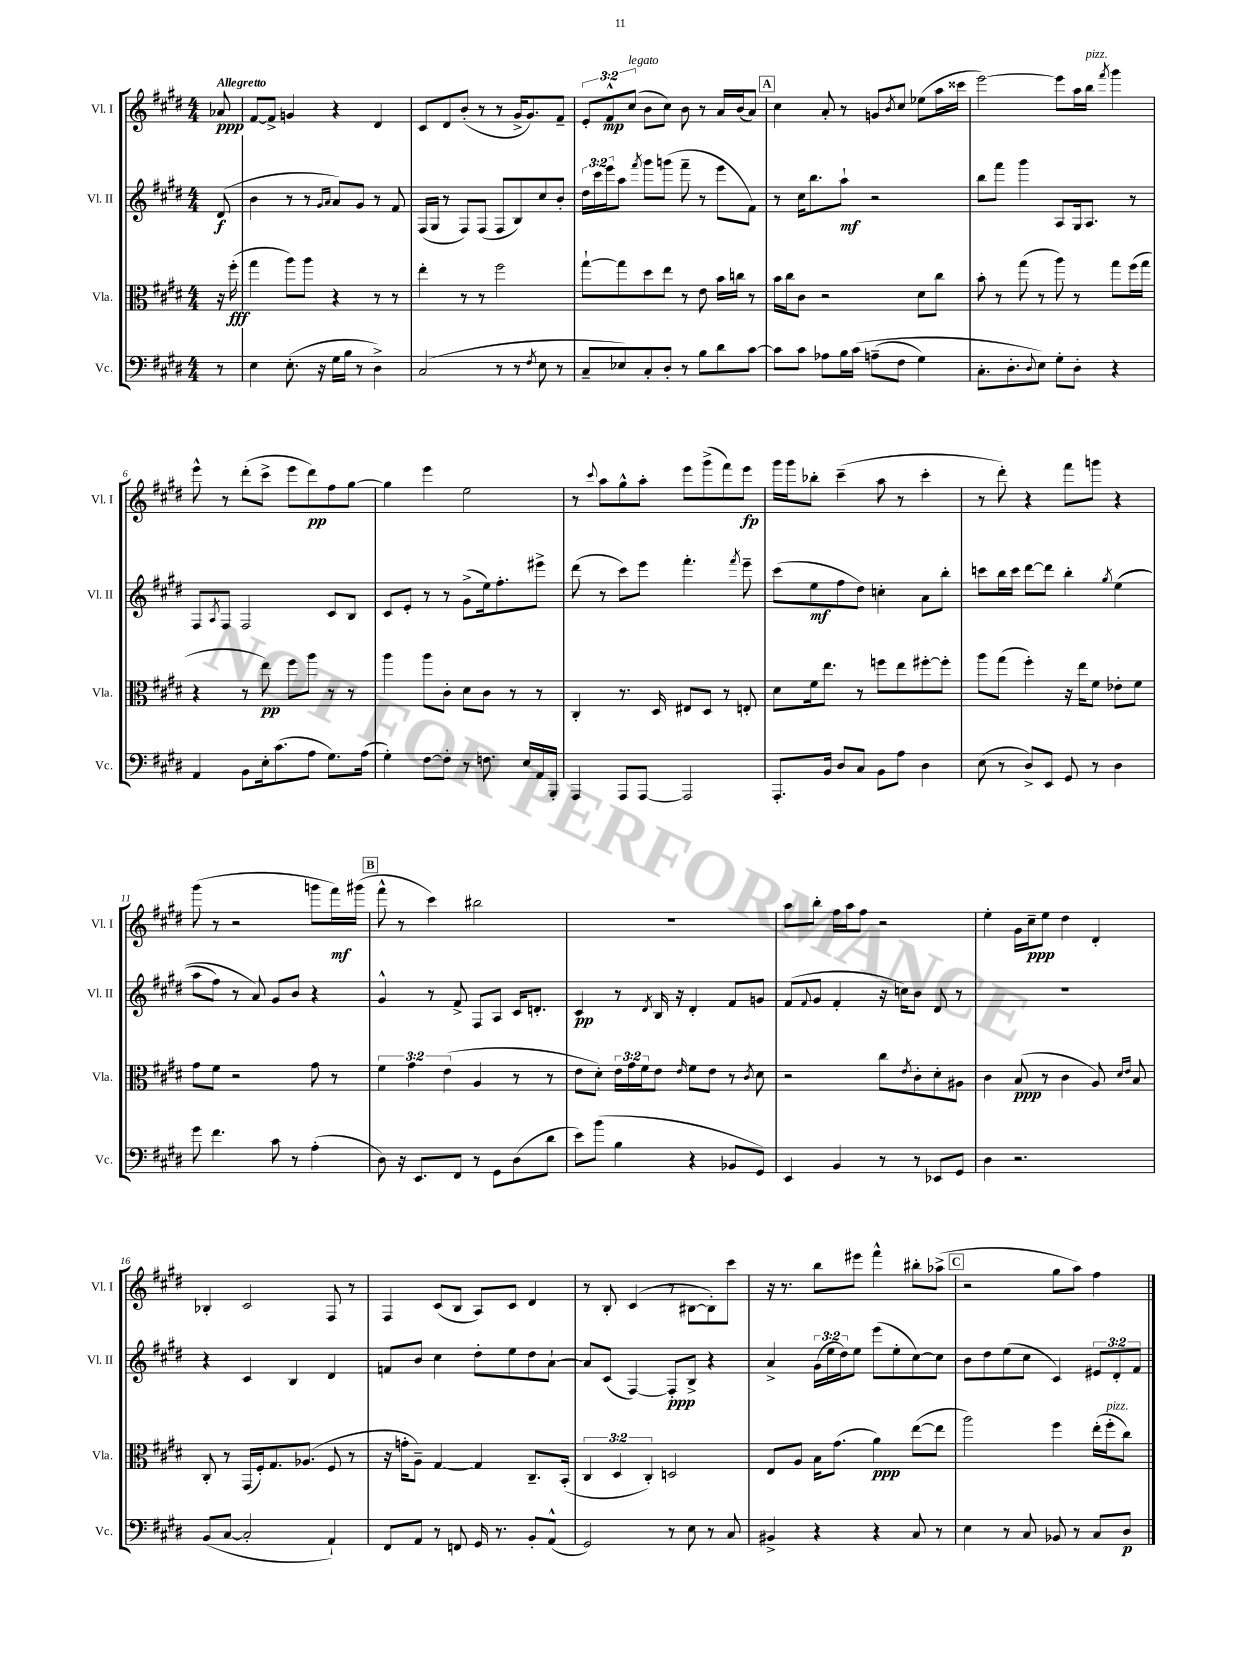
<<
\new StaffGroup <<
\new Staff = "s0" \with { instrumentName = "Vl. I" shortInstrumentName = "Vl. I" } {
    \clef treble \key e \major \numericTimeSignature \time 4/4 \override Staff.TupletNumber.text = #tuplet-number::calc-fraction-text \partial 8 \tempo "Allegretto"
    aes'8\ppp |
    fis'8~ fis'8-> g'4 r4 dis'4 |
    cis'8 dis'8 b'8-.( r8 r8 gis'16-> gis'8.) fis'8-- |
    \tuplet 3/2 { e'8-. fis'8-^\mp cis''8^\markup { \italic "legato" }( } b'8 cis''8) b'8 r8 a'16 b'16( a'8) |
    \mark \markup { \box "A" } cis''4 a'8-. r8 g'8 \acciaccatura { b'8 } cis''8 ees''8( a''16 cisis'''16 |
    e'''2~) e'''8 a''16 b''16^\markup { \italic "pizz." } \acciaccatura { fis'''8 } gis'''4 |
    e'''8-^ r8 dis'''8-.( cis'''8-> e'''8 dis'''8\pp) fis''8 gis''8~ |
    gis''4 e'''4 e''2 |
    r8 \appoggiatura { cis'''8 } a''8 gis''8-^ a''8-. e'''8 gis'''8->( fis'''8) e'''8\fp |
    gis'''16 gis'''16 bes''8-. cis'''4--( a''8 r8 cis'''4-. |
    r8 dis'''8-.) r4 fis'''8 g'''8 r4 |
    gis'''8( r8 r2 g'''8 fis'''16\mf) gis'''16( |
    \mark \markup { \box "B" } fis'''8-^ r8 cis'''4) bis''2 |
    R1 |
    a''8 b''8-. fis''16 a''16 fis''8 r2 |
    e''4-. gis'16 cis''16--\ppp e''8 dis''4 dis'4-. |
    bes4-. cis'2 fis8 r8 |
    fis4 cis'8( b8 a8) cis'8 dis'4 |
    r8 b8-. cis'4( r8 bis8~ bis8-.) cis'''8 |
    r16 r8. b''8 eis'''8 fis'''4-^ bis''8-. aes''8->( |
    \mark \markup { \box "C" } r2 gis''8 a''8) fis''4 \bar "|." |
}
\new Staff = "s1" \with { instrumentName = "Vl. II" shortInstrumentName = "Vl. II" } {
    \clef treble \key e \major \numericTimeSignature \time 4/4 \override Staff.TupletNumber.text = #tuplet-number::calc-fraction-text \partial 8
    dis'8\f( |
    b'4 r8 r8 \grace { gis'16 a'16 } a'8) gis'8 r8 fis'8 |
    fis16( gis16 r8 fis8) fis8( fis8 b8) cis''8 b'8-. |
    \tuplet 3/2 { dis''16 cis'''16 e'''16 } a''8 \acciaccatura { fis'''8 } gis'''8 g'''8( fis'''8-- r8 e'''8 fis'8) |
    \mark \markup { \box "A" } r8 cis''16 b''8. a''8-!\mf r2 |
    b''8 fis'''8 gis'''4 a8 gis16 a8. r8 |
    fis8 \acciaccatura { a8 } fis8 fis2 cis'8 b8 |
    cis'8 e'8-. r8 r8 gis'8->( e''16) fis''8.-. eis'''8-> |
    dis'''8( r8 cis'''8) e'''8 fis'''4.-. \acciaccatura { fis'''8 } e'''8-- |
    cis'''8( e''8\mf fis''8 dis''8) c''4-. a'8 b''8-. |
    c'''8 b''16 c'''16 dis'''8~ dis'''8 b''4-. \acciaccatura { gis''8 } e''4(\( |
    a''8 fis''8) r8 a'8\) gis'8 b'8 r4 |
    \mark \markup { \box "B" } gis'4-^ r8 fis'8-> fis8 a8 cis'16 d'8.-. |
    cis'4\pp r8 \acciaccatura { dis'8 } b16 r16 dis'4-. fis'8 g'8 |
    fis'8( \appoggiatura { fis'8 } gis'8 fis'4-. r16 c''16) b'8 dis'8 r8 |
    R1 |
    r4 cis'4 b4 dis'4 |
    f'8 b'8 cis''4 dis''8-. e''8 dis''8 a'8~-! |
    a'8 cis'8( fis4~) fis8-.\ppp b8-> r4 |
    a'4-> \tuplet 3/2 { gis'16( e''16 dis''16) } e''8 e'''8( e''8-. cis''8~) cis''8 |
    \mark \markup { \box "C" } b'8 dis''8 e''8( cis''8 cis'4) \tuplet 3/2 { eis'8 dis'8-. fis'8 } \bar "|." |
}
\new Staff = "s2" \with { instrumentName = "Vla." shortInstrumentName = "Vla." } {
    \clef alto \key e \major \numericTimeSignature \time 4/4 \override Staff.TupletNumber.text = #tuplet-number::calc-fraction-text \partial 8
    r16 fis''16-.\fff( |
    gis''4 a''8) a''8 r4 r8 r8 |
    e''4-. r8 r8 fis''2 |
    gis''8~-! gis''8 dis''8 e''8 r8 e'8 b'16 c''16 r8 |
    \mark \markup { \box "A" } b'16 cis''16 cis'8 r2 dis'8 cis''8 |
    b'8-. r8 gis''8( r8 a''8) r8 gis''8 fis''16( gis''16 |
    r4 r8 e''8\pp) fis''8 a''8 r8 r8 |
    a''4 a''8 cis'8-. dis'8 cis'8 r8 r8 |
    cis4-. r8. dis16 eis8 dis8 r8 e8-. |
    dis'8 fis'16 e''8. r8 f''8 e''8 fis''8~-. fis''8-. |
    a''8 gis''8( fis''4-.) r16 e''16 fis'8 ees'8-. fis'8 |
    gis'8 fis'8 r2 gis'8 r8 |
    \mark \markup { \box "B" } \tuplet 3/2 { fis'4 gis'4 e'4( } a4 r8 r8 |
    e'8 dis'8-.) \tuplet 3/2 { e'16 gis'16 fis'16 } e'8 \grace { e'16 } fis'8 e'8 r8 \acciaccatura { cis'8 } dis'8 |
    r2 cis''8 \acciaccatura { e'8 } cis'8-. dis'8-. ais8 |
    cis'4 b8\ppp( r8 cis'4 a8) \grace { dis'16 e'16 } b8 |
    cis8-. r8 gis,16( fis16-.) gis8. aes8.( fis8 r8 |
    r16 g'16-. a8--) gis4~ gis4 cis8.-- b,16-.( |
    \tuplet 3/2 { cis4 dis4 cis4-.) } d2 |
    e8 a8 b16 gis'8.( a'4\ppp) e''8~( e''8 |
    \mark \markup { \box "C" } a''2) fis''4 e''16-.( fis''16-.^\markup { \italic "pizz." } cis''8) \bar "|." |
}
\new Staff = "s3" \with { instrumentName = "Vc." shortInstrumentName = "Vc." } {
    \clef bass \key e \major \numericTimeSignature \time 4/4 \partial 8
    r8 |
    e4 e8.-.( r16 gis16 b16 r8 dis4->) |
    cis2( r8 r8 \acciaccatura { fis8 } e8 r8 |
    cis8-- ees8) cis8-. dis8-. r8 b8 dis'8 cis'8~ |
    \mark \markup { \box "A" } cis'8 cis'8 aes8 b16 cis'16\( a8--( fis8 gis4) |
    cis8.-. dis8.-. \appoggiatura { dis8 } e8\) gis8-. dis8-. r4 |
    a,4 b,8 e16-. cis'8.( a8 gis8.) a16( |
    gis4-.) fis8~ fis8-. r8 f8. e16 a,16 b,,16-. |
    a,,4 a,,8 a,,8~ a,,2 |
    a,,8.-. b,16 dis8 cis8 b,8 a8 dis4 |
    e8( r8 dis8->) e,8 gis,8 r8 dis4 |
    gis'8 fis'4. cis'8 r8 a4-.( |
    \mark \markup { \box "B" } dis8) r16 e,8. fis,8 r8 gis,8 dis8( dis'8 |
    e'8) b'8( b4 r4 bes,8 gis,8) |
    e,4 b,4 r8 r8 ees,8 gis,8 |
    dis4 r2. |
    b,8( cis8~ cis2-. a,4-!) |
    fis,8 a,8 r8 f,8 gis,16 r8. b,8-. a,8-^( |
    gis,2) r8 e8 r8 cis8 |
    bis,4-> r4 r4 cis8 r8 |
    \mark \markup { \box "C" } e4 r8 cis8 bes,8 r8 cis8 dis8\p \bar "|." |
}
>>
>>
